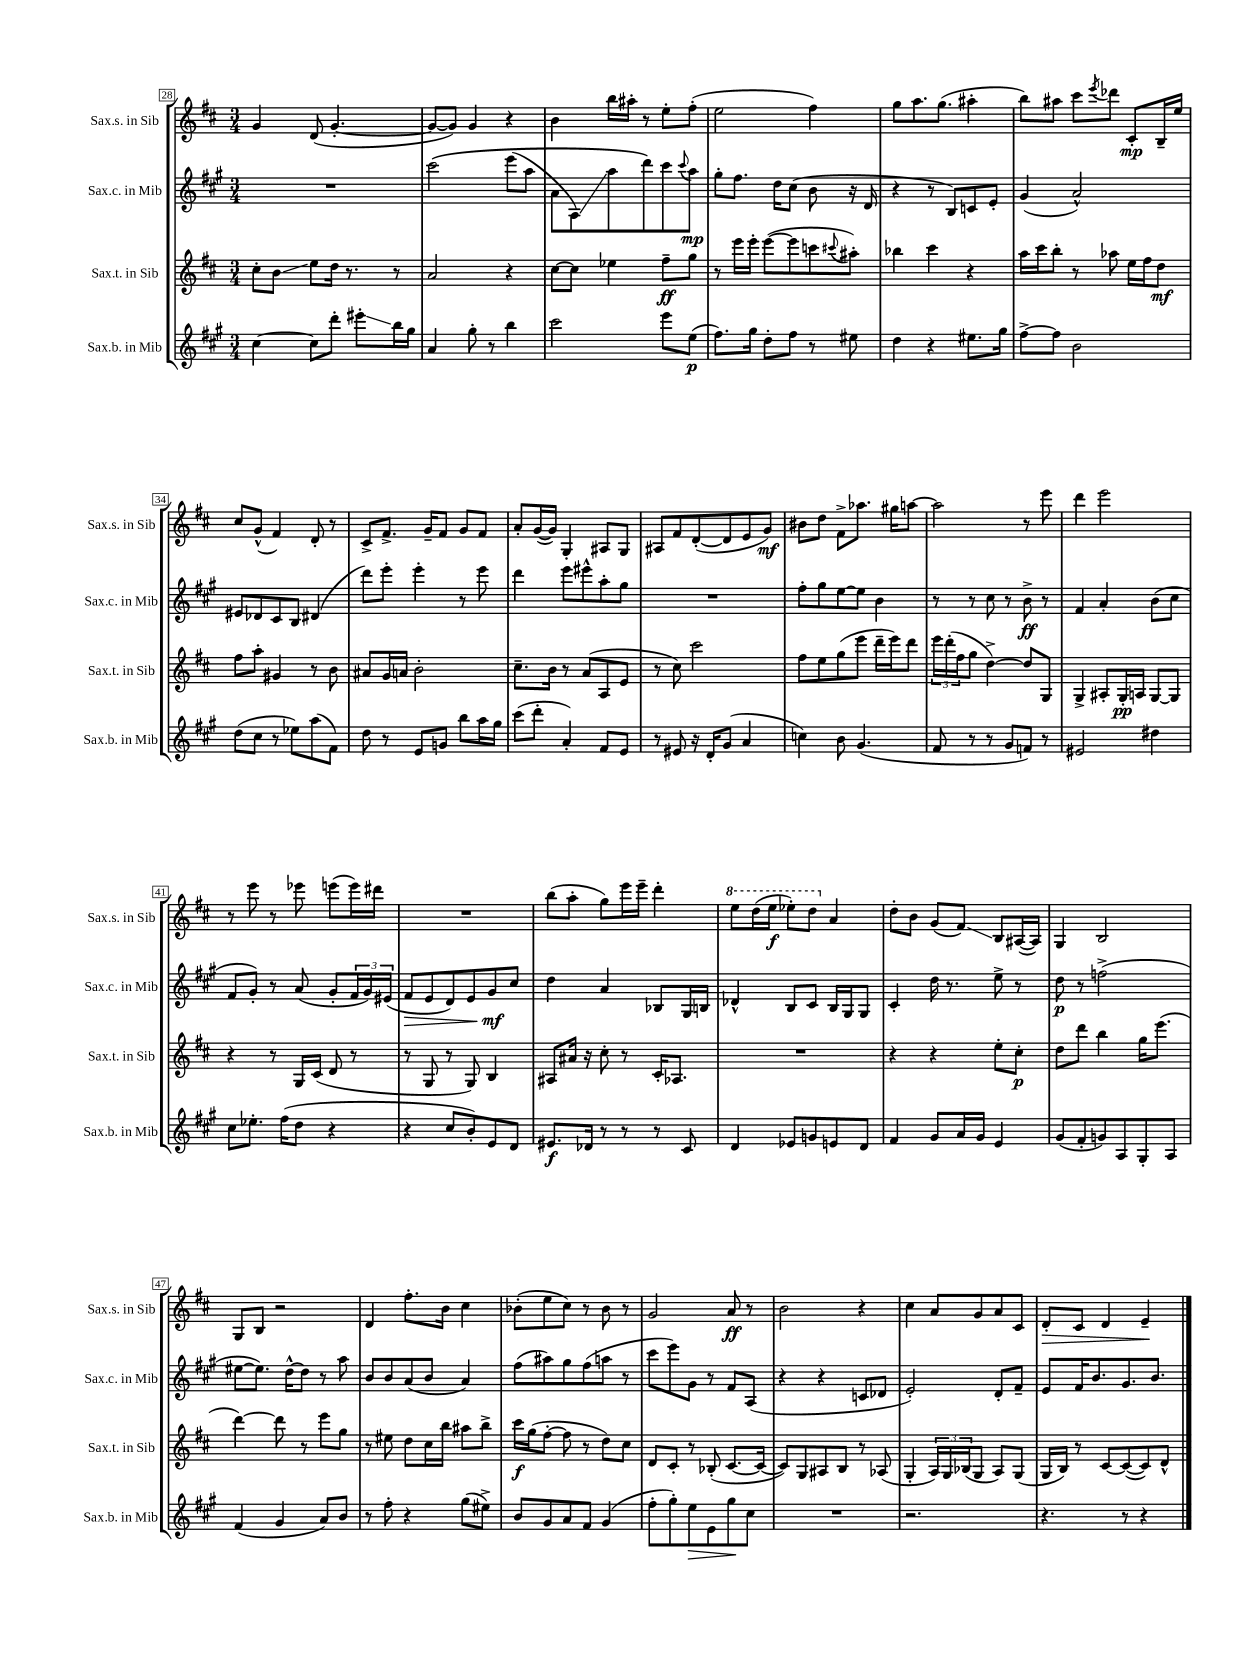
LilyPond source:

<<
\new StaffGroup <<
\new Staff = "s0" \with { instrumentName = "Sax.s. in Sib" shortInstrumentName = "Sax.s. in Sib" } {
    \clef treble \key d \major \numericTimeSignature \time 3/4
    g'4 d'8( g'4.~-. |
    g'8~ g'8) g'4 r4 |
    b'4 b''16 ais''16-. r8 e''8-. fis''8-.( |
    e''2 fis''4) |
    g''8 a''8. g''8.( ais''4-. |
    b''8) ais''8 cis'''8 \acciaccatura { e'''8 } des'''8 cis'8-.\mp b16-- e''16 |
    cis''8 g'8-^( fis'4) d'8-. r8 |
    cis'8-> fis'8.-> g'16-- fis'8 g'8 fis'8 |
    a'8-. g'16~( g'16) g4-. ais8 g8 |
    ais8 fis'8 d'8~-.( d'8 e'8 g'8\mf) |
    bis'8 d''8 fis'8-> aes''8. gis''16 a''8~ |
    a''2 r8 e'''8 |
    d'''4 e'''2 |
    r8 e'''8 r8 ees'''8 e'''8( e'''16) dis'''16 |
    R2. |
    b''8( a''8-. g''8) e'''16 e'''16-- d'''4-. |
    \ottava #1 e'''8 d'''16( e'''16\f ees'''8-.) d'''8 \ottava #0 a'4 |
    d''8-. b'8 g'8( fis'8\glissando) b8 ais16~( ais16) |
    g4 b2 |
    g8 b8 r2 |
    d'4 fis''8.-. b'16 cis''4 |
    bes'8-.( e''8 cis''8) r8 bes'8 r8 |
    g'2 a'8\ff r8 |
    b'2 r4 |
    cis''4 a'8 g'8 a'8 cis'8 |
    d'8-.\> cis'8 d'4 e'4--\! \bar "|." |
}
\new Staff = "s1" \with { instrumentName = "Sax.c. in Mib" shortInstrumentName = "Sax.c. in Mib" } {
    \clef treble \key a \major \numericTimeSignature \time 3/4
    R2. |
    cis'''2\( e'''8( a''8 |
    a'8 a8\glissando) a''8 d'''8\) cis'''8 \appoggiatura { cis'''8 } a''8\mp |
    gis''8-. fis''8. d''16 cis''8( b'8 r16 d'16 |
    r4 r8 b8) c'8 e'8-. |
    gis'4( a'2-^) |
    eis'8 des'8 cis'8 b8 dis'4( |
    d'''8) e'''8-. e'''4-. r8 e'''8 |
    d'''4 e'''8 eis'''8-^ a''8-. gis''8 |
    R2. |
    fis''8-. gis''8 e''8~ e''8 b'4 |
    r8 r8 cis''8 r8 b'8->\ff r8 |
    fis'4 a'4-. b'8( cis''8 |
    fis'8 gis'8-.) r8 a'8( gis'8-. \tuplet 3/2 { fis'16 gis'16) eis'16( } |
    fis'8\> e'8 d'8) e'8 gis'8\mf\! cis''8 |
    d''4 a'4 bes8 gis16 b16 |
    des'4-^ b8 cis'8 b16 gis16 gis8 |
    cis'4-. d''16 r8. e''8-> r8 |
    d''8\p r8 f''2->( |
    eis''8~ eis''8.) d''16~-^ d''8 r8 a''8 |
    b'8 b'8 a'8( b'8 a'4) |
    fis''8( ais''8) gis''8 fis''8( a''8 r8 |
    cis'''8 e'''8) gis'8 r8 fis'8 a8( |
    r4 r4 c'8 des'8 |
    e'2-.) d'8-. fis'8-- |
    e'8 fis'16 b'8. gis'8. b'8. \bar "|." |
}
\new Staff = "s2" \with { instrumentName = "Sax.t. in Sib" shortInstrumentName = "Sax.t. in Sib" } {
    \clef treble \key d \major \numericTimeSignature \time 3/4
    cis''8-. b'8\glissando e''8 d''16 r8. r8 |
    a'2 r4 |
    cis''8~ cis''8 ees''4 fis''8--\ff g''8 |
    r8 e'''16 e'''16-. e'''8~( e'''8 c'''8 \appoggiatura { cis'''8 } ais''8-.) |
    bes''4 cis'''4 r4 |
    a''16 cis'''16 b''8-. r8 aes''8 e''16 fis''16 d''8\mf |
    fis''8 a''8-. gis'4 r8 b'8 |
    ais'8 g'16 a'16 b'2-. |
    cis''8.-- b'16 r8 a'8( a8 e'8 |
    r8 cis''8) cis'''2 |
    fis''8 e''8 g''8( e'''8 d'''16-- e'''16) d'''8 |
    \tuplet 3/2 { e'''16 d'''16-.( fis''16 } g''8 d''4~->) d''8 g8 |
    g4-> ais8-. g16-.\pp a16 g8~ g8 |
    r4 r8 g16 cis'16( d'8 r8 |
    r8 g8 r8 g8) b4 |
    ais8 ais'16 r16 cis''8-. r8 cis'16-. aes8. |
    R2. |
    r4 r4 e''8-. cis''8-.\p |
    d''8 d'''8 b''4 g''16 e'''8.( |
    d'''4~) d'''8 r8 e'''8 g''8 |
    r8 eis''8 d''8 cis''16 b''16 ais''8 b''8-> |
    cis'''16\f g''16( fis''8~-. fis''8 r8 d''8) cis''8 |
    d'8 cis'8-. r8 bes8-.( cis'8.~ cis'16~ |
    cis'8) g8 ais8 b8 r8 aes8( |
    g4-. \tuplet 3/2 { a16) g16 bes16( } g8 a8) g8( |
    g16 b16) r8 cis'8~ cis'8~( cis'8) d'8-^ \bar "|." |
}
\new Staff = "s3" \with { instrumentName = "Sax.b. in Mib" shortInstrumentName = "Sax.b. in Mib" } {
    \clef treble \key a \major \numericTimeSignature \time 3/4
    cis''4~ cis''8 d'''8-. eis'''8-.\glissando b''16 gis''16 |
    a'4 gis''8-. r8 b''4 |
    cis'''2 e'''8 e''8\p( |
    fis''8.) gis''16 d''8-. fis''8 r8 eis''8 |
    d''4 r4 eis''8. gis''16 |
    fis''8~-> fis''8 b'2 |
    d''8( cis''8 r8 ees''8) a''8( fis'8) |
    d''8 r8 e'8 g'8 b''8 a''16 gis''16 |
    cis'''8( d'''8-. a'4-.) fis'8 e'8 |
    r8 eis'8 r16 d'16-. gis'8( a'4 |
    c''4) b'8 gis'4.( |
    fis'8 r8 r8 gis'8 f'8) r8 |
    eis'2 dis''4 |
    cis''8 ees''8.-. fis''16( d''8 r4 |
    r4 cis''8 b'8-.) e'8 d'8 |
    eis'8.\f des'16 r8 r8 r8 cis'8 |
    d'4 ees'8 g'8 e'8 d'8 |
    fis'4 gis'8 a'16 gis'16 e'4 |
    gis'8( fis'8-. g'8) a8 gis8-. a8 |
    fis'4( gis'4 a'8) b'8 |
    r8 fis''8-. r4 gis''8( eis''8->) |
    b'8 gis'8 a'8 fis'8 gis'4( |
    fis''8-. gis''8-.) e''8\> e'8 gis''8\! cis''8 |
    R2. |
    r2. |
    r4. r8 r4 \bar "|." |
}
>>
>>
\layout { \context { \Score currentBarNumber = #28 \override BarNumber.stencil = #(make-stencil-boxer 0.1 0.3 ly:text-interface::print) } }
